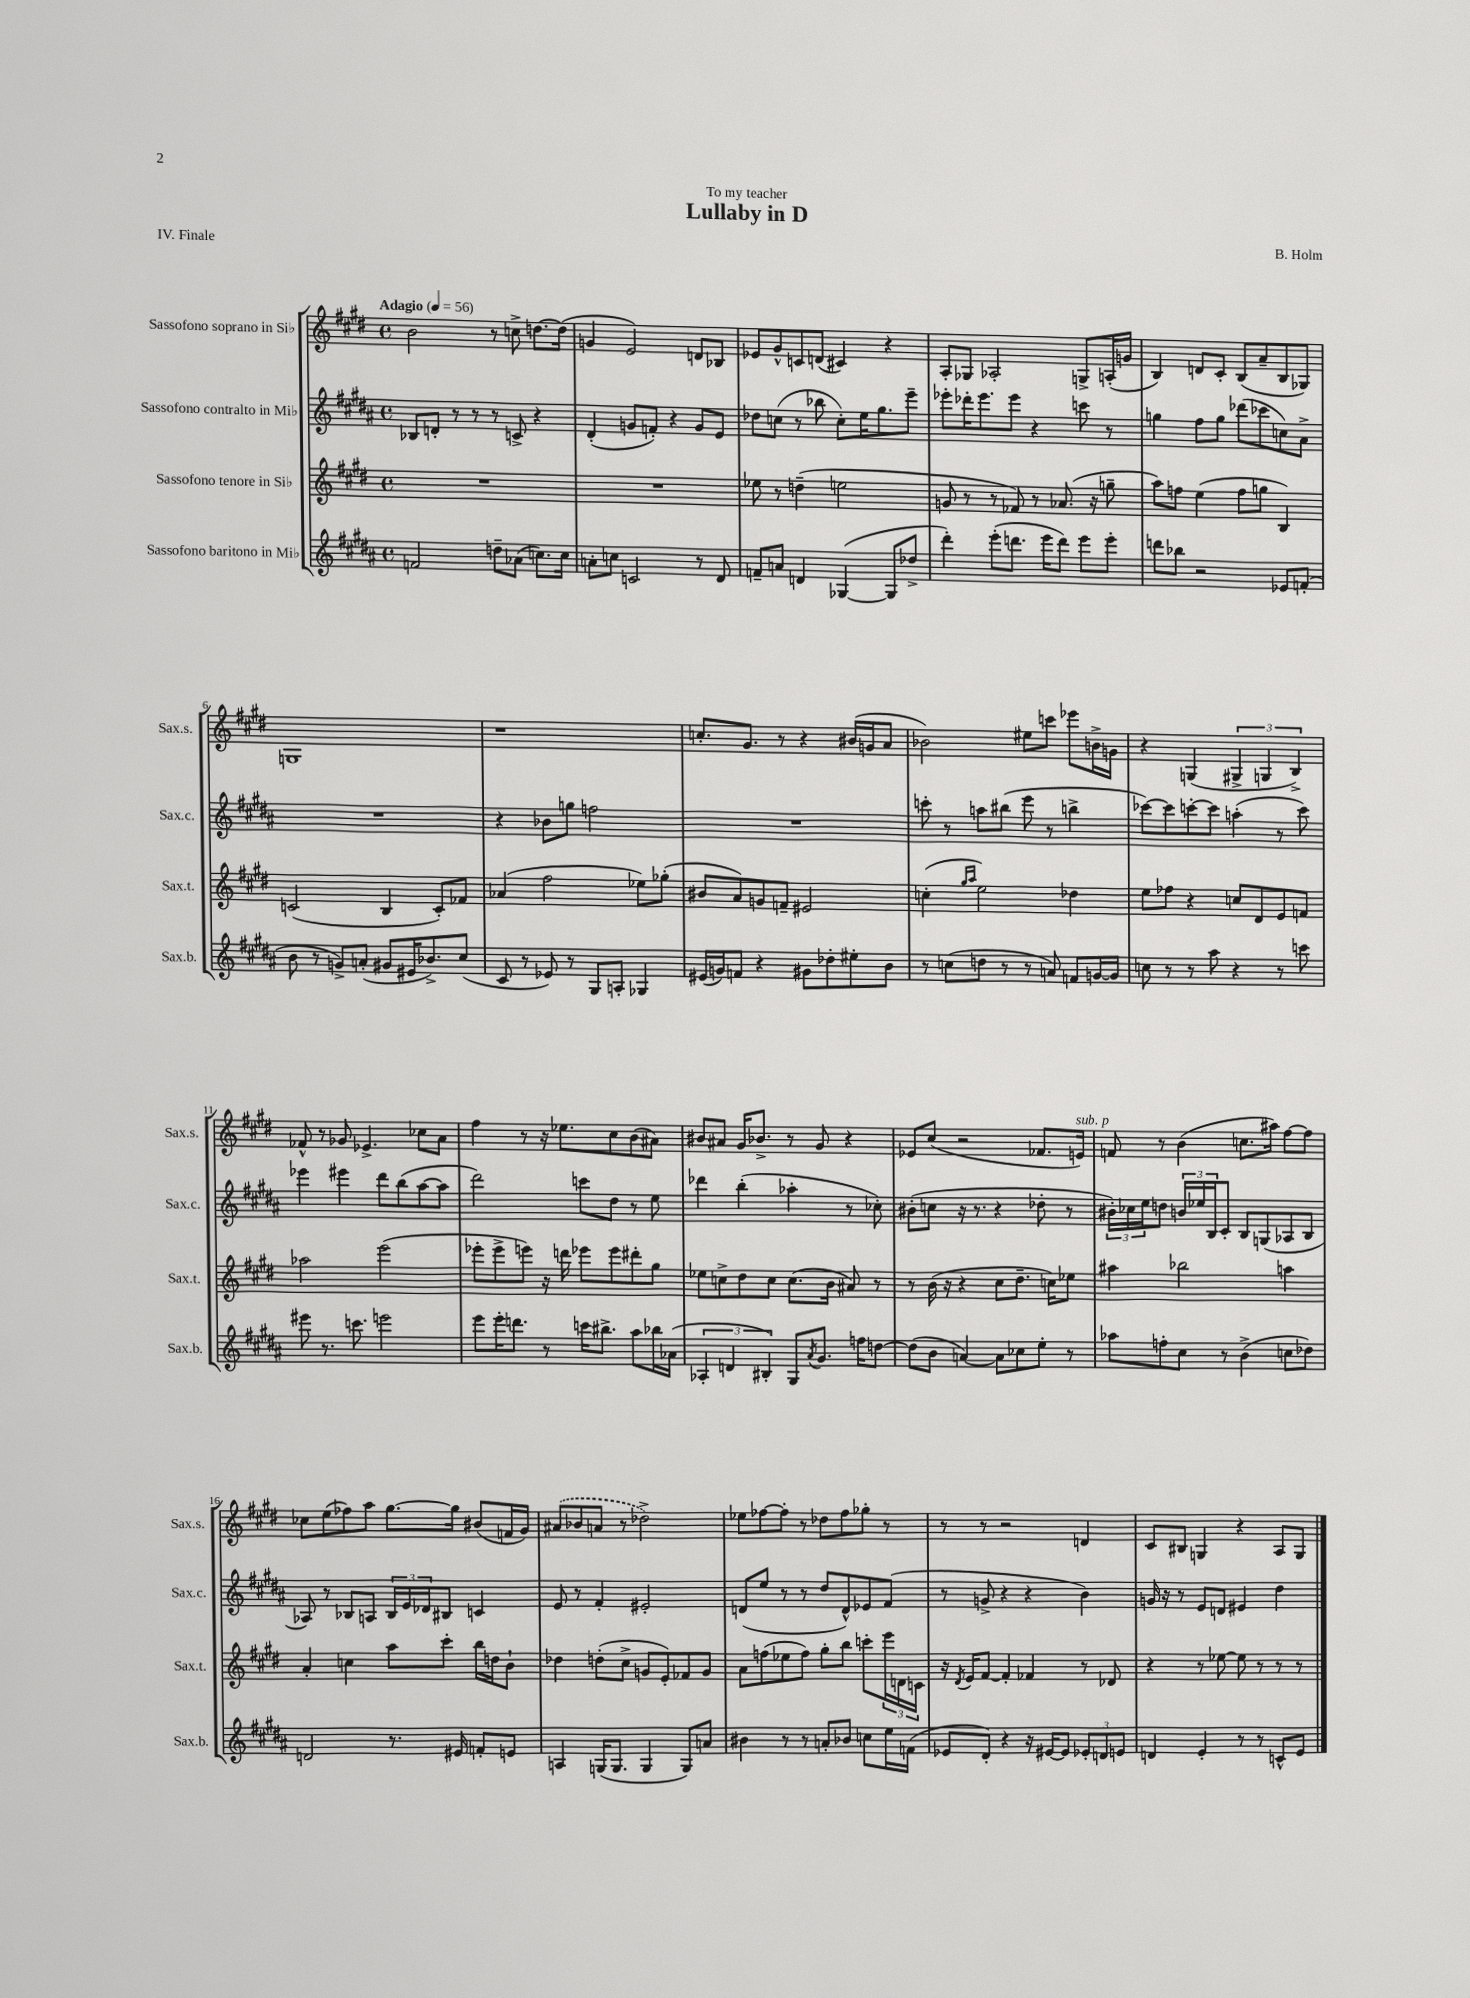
\header { title = "Lullaby in D" composer = "B. Holm" dedication = "To my teacher" piece = "IV. Finale" }
<<
\new StaffGroup <<
\new Staff = "s0" \with { instrumentName = "Sassofono soprano in Sib" shortInstrumentName = "Sax.s." } {
    \clef treble \key e \major \defaultTimeSignature \time 4/4 \tempo "Adagio" 4 = 56
    b'2 r8 c''8-> d''8.~ d''16( |
    g'4 e'2) d'8 bes8 |
    ees'8 gis'8-^ c'8 d'8( cis'4) r4 |
    a8-. ges8 aes2-. g8-> a16-.( g'16 |
    b4) d'8 cis'8-. b8( a'8-- b8 ges8) |
    g1 |
    r1 |
    c''8.-. gis'8. r8 r4 bis'16( g'16 a'8 |
    bes'2) eis''8 c'''8 ees'''8 b'16-> g'16 |
    r4 g4( \tuplet 3/2 { gis4-> g4 b4->) } |
    fes'8-^ r8 ges'8 ees'4.-> ces''8 a'8 |
    fis''4 r8 r16 ees''8. cis''8 b'8( ais'8) |
    bis'8 ais'8 gis'16 bes'8.-> r8 gis'8 r4 |
    ees'8 cis''8( r2 fes'8. e'16^\markup { \italic "sub. p" }) |
    f'8 r8 b'4( c''8. ais''16) fis''8~ fis''8 |
    ces''8 e''8( fes''8) a''8 gis''8.~ gis''16 bis'8( f'16 gis'16) |
    \once \slurDashed ais'8( bes'8 a'8 r8 des''2->) |
    ees''8 fes''8~ fes''8-. r8 des''8 fes''8 ges''8-. r8 |
    r8 r8 r2 d'4 |
    cis'8 bis8 g4 r4 a8 g8 \bar "|." |
}
\new Staff = "s1" \with { instrumentName = "Sassofono contralto in Mib" shortInstrumentName = "Sax.c." } {
    \clef treble \key b \major \defaultTimeSignature \time 4/4
    bes8 d'8-. r8 r8 r8 c'8-> r4 |
    dis'4-.( g'8 f'8-.) r4 g'8 e'8 |
    des''8 c''8( r8 bes''8 c''8-.) e''16 gis''8. e'''8-- |
    ees'''8-. des'''16-. ees'''8. ees'''8 r4 c'''8 r8 |
    g''4 fis''8 g''8 des'''8( ces'''8 c''8) ais'8-> |
    R1 |
    r4 bes'8 g''8 f''2 |
    R1 |
    c'''8-. r8 a''8 bis''8( e'''8 r8 b''4-> |
    ces'''8~) ces'''8 c'''8~-. c'''8 a''4-.( r8 c'''8) |
    ees'''4 eis'''4 dis'''8 b''8( ais''8~ ais''8 |
    dis'''2) c'''8 dis''8 r8 e''8 |
    des'''4 b''4-.( aes''4-. r8 ces''8-.) |
    bis'8-.( c''8 r16 r8. r4 des''8-. r8 |
    \tuplet 3/2 { bis'16-.) ces''16 e''16 } d''8 \tuplet 3/2 { b'16 ees''16 b16 } cis'8-. b8 g8( aes8 b8 |
    aes8) r8 bes8 a8 \tuplet 3/2 { bes16 e'16 des'16 } bis8 c'4 |
    e'8 r8 fis'4-. eis'2-. |
    d'8( e''8 r8 r8 dis''8 d'8-^) ees'8 fis'8( |
    r8 g'8-> r4 r4 b'4) |
    g'16 r16 r8 e'8 d'8 eis'4 dis''4 \bar "|." |
}
\new Staff = "s2" \with { instrumentName = "Sassofono tenore in Sib" shortInstrumentName = "Sax.t." } {
    \clef treble \key e \major \defaultTimeSignature \time 4/4
    R1 |
    R1 |
    ees''8 r8 d''4--( e''2 |
    g'8 r8 r8 fes'8) r8 aes'8.( r16 g''8-- |
    a''8) f''8 e''4( f''8 g''8 b4) |
    c'2( b4 c'8-.) fes'8 |
    aes'4( fis''2 ees''8) ges''8-.( |
    bis'8 a'8) g'8 f'8-- eis'2 |
    c''4-.( \grace { gis''16 a''16 } e''2) des''4 |
    e''8 fes''8 r4 c''8 dis'8 e'8 f'8 |
    aes''2 e'''2( |
    ees'''8-. ees'''8-> e'''8) r16 d'''16 ees'''8 ees'''8 dis'''8-. gis''8 |
    ees''8 c''8-> dis''8 c''8 c''8.( b'16 ais'8) r8 |
    r8 b'16( r16 r4 cis''8 dis''8.-- c''16) ees''8 |
    ais''4 bes''2 a''4 |
    a'4-. c''4 a''8 cis'''8-. b''16 d''16 b'8-! |
    des''4 d''8-.( cis''8-> g'8 e'8-.) fes'8 g'8 |
    a'8 f''8( ees''8 f''8) gis''8-. b''8 c'''8-. \tuplet 3/2 { e'''16 d'16 c'16 } |
    r16 \acciaccatura { dis'8 } e'16 fis'8~ fis'4-. fes'4 r8 des'8 |
    r4 r8 ees''8~ ees''8 r8 r8 r8 \bar "|." |
}
\new Staff = "s3" \with { instrumentName = "Sassofono baritono in Mib" shortInstrumentName = "Sax.b." } {
    \clef treble \key b \major \defaultTimeSignature \time 4/4
    f'2 d''8-- aes'8( c''8.) c''16 |
    a'8-. c''8 c'2 r8 dis'8 |
    f'8-- a'8 d'4 ges4~( ges8 des''8-> |
    dis'''4-.) e'''8-.( d'''8. e'''16 d'''8) e'''8 e'''8-. |
    d'''8 bes''8 r2 ees'8 f'8-.( |
    b'8 r8 g'8->) a'8-.( gis'8 eis'16 bes'8.->) cis''8( |
    cis'8 r8 ees'8) r8 gis8 a8-. ges4 |
    eis'16( g'16) f'8 r4 gis'8 des''8-. eis''8-. b'8 |
    r8 c''8( d''8 r8 r8 a'8) f'8 g'16~ g'16 |
    c''8 r8 r8 ais''8 r4 r8 c'''8 |
    eis'''8 r8. c'''8. e'''2 |
    e'''8 e'''16-. d'''8. r8 c'''16 bis''8.-> ais''8 bes''16 aes'16( |
    \tuplet 3/2 { aes4-. d'4 bis4-.) } gis8 \acciaccatura { ais'8 } gis'8. f''16 d''8~ |
    d''8( b'8 a'4~) a'8 ces''8 e''8-. r8 |
    aes''8 f''8-. cis''8 r8 b'4->( c''8 des''8) |
    d'2 r8. eis'16 f'8-. e'8 |
    a4 g16( g8. g4 g8) a'8 |
    bis'4 r8 r8 a'8-. bes'8 c''8 e''16 f'16( |
    ees'8 dis'8-.) r4 r16 eis'16~ eis'8 \tuplet 3/2 { ees'8-. d'8 e'8 } |
    d'4 e'4-. r8 r8 c'8-^ e'8 \bar "|." |
}
>>
>>
